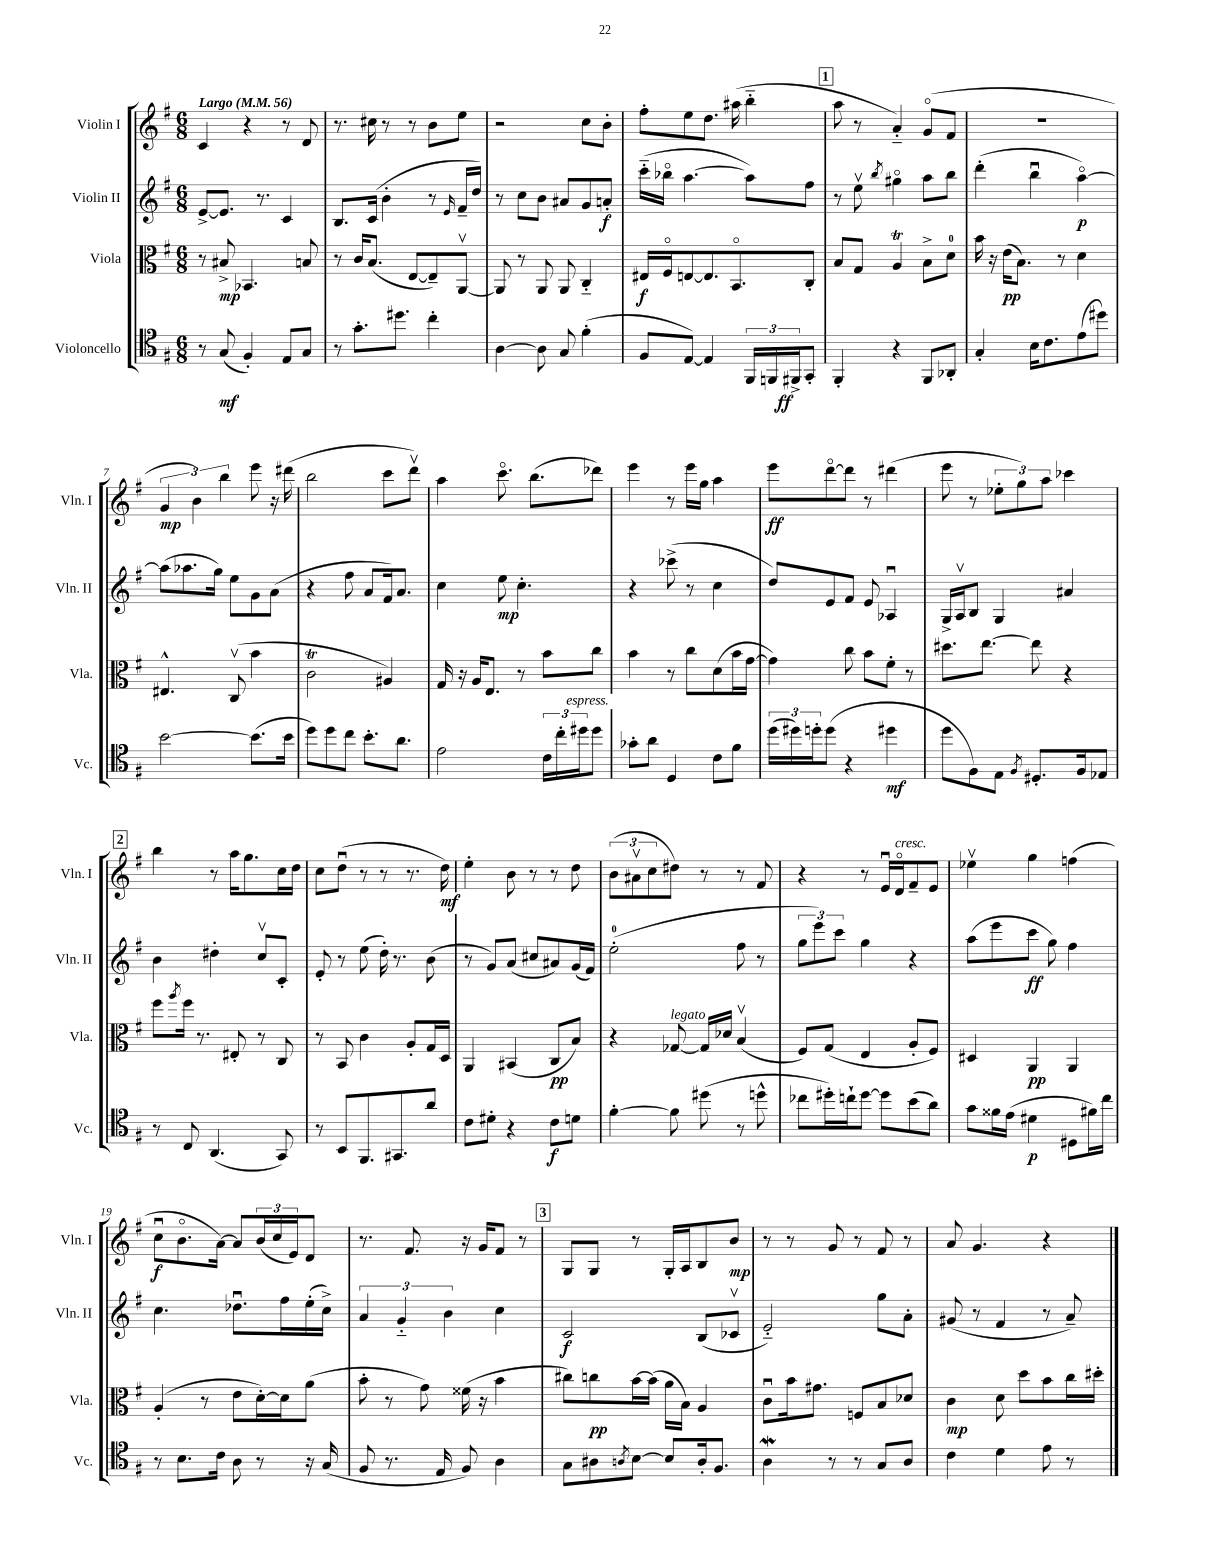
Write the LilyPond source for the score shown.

<<
\new StaffGroup <<
\new Staff = "s0" \with { instrumentName = "Violin I" shortInstrumentName = "Vln. I" } {
    \clef treble \key g \major \numericTimeSignature \time 6/8 \tempo "Largo" 4 = 56
    c'4 r4 r8 d'8 |
    r8. cis''16 r8 r8 b'8 e''8 |
    r2 c''8 b'8-. |
    fis''8-. e''8 d''8. ais''16( b''4-_ |
    \mark \markup { \box "1" } a''8 r8 a'4-_) g'8\flageolet( fis'8 |
    R2. |
    \tuplet 3/2 { g'4\mp b'4) b''4 } e'''8 r16 dis'''16( |
    b''2 c'''8 d'''8\upbow) |
    a''4 c'''8.\flageolet b''8.( des'''8) |
    e'''4 r8 e'''16 g''16 a''4 |
    e'''8\ff d'''8~\flageolet d'''8 r8 dis'''4( |
    e'''8 r8 \tuplet 3/2 { ees''8-. g''8) a''8 } ces'''4 |
    \mark \markup { \box "2" } b''4 r8 a''16 g''8. c''16 d''16 |
    c''8 d''8\downbow( r8 r8 r8. d''16\mf) |
    e''4-. b'8 r8 r8 d''8 |
    \tuplet 3/2 { b'8( ais'8\upbow c''8 } dis''8) r8 r8 fis'8 |
    r4 r8 e'16\downbow d'16\flageolet^\markup { \italic "cresc." } fis'8-- e'8 |
    ees''4\upbow g''4 f''4( |
    c''8\downbow\f b'8.\flageolet a'16~) a'8 \tuplet 3/2 { b'16( c''16 e'16) } d'8 |
    r8. fis'8. r16 g'16 fis'8 r8 |
    \mark \markup { \box "3" } g8 g8 r8 g16-. a16 b8 b'8\mp |
    r8 r8 g'8 r8 fis'8 r8 |
    a'8 g'4. r4 \bar "|." |
}
\new Staff = "s1" \with { instrumentName = "Violin II" shortInstrumentName = "Vln. II" } {
    \clef treble \key g \major \numericTimeSignature \time 6/8
    e'8~-> e'8. r8. c'4 |
    b8. c'16( b'4-. r8 \grace { e'16 } fis'16-- d''16) |
    r8 c''8 b'8 ais'8 g'8 a'8-.\f |
    c'''16-_( bes''16\flageolet a''4.~ a''8) fis''8 |
    \mark \markup { \box "1" } r8 e''8\upbow \acciaccatura { b''8 } gis''4\flageolet a''8 b''8 |
    d'''4-.( b''4\downbow a''4~\flageolet\p) |
    a''8( aes''8. g''16) e''8 g'8 a'8( |
    r4 fis''8 a'8 fis'16) a'8. |
    c''4 e''8\mp c''4.-. |
    r4 ces'''8->( r8 c''4 |
    d''8) e'8 fis'8 e'8 aes4\downbow |
    g16-> a16\upbow b8 g4 ais'4 |
    \mark \markup { \box "2" } b'4 dis''4-. c''8\upbow c'8-. |
    e'8-. r8 e''8( d''16-.) r8. b'8( |
    r8 g'8) a'8( cis''8 ais'8) g'16( fis'16) |
    e''2-0-.( fis''8 r8 |
    \tuplet 3/2 { g''8 e'''8) c'''8 } g''4 r4 |
    a''8( e'''8 c'''8\ff g''8) fis''4 |
    c''4. des''8.\downbow fis''16 e''16-.( c''16->) |
    \tuplet 3/2 { a'4 g'4-_ b'4 } c''4 |
    \mark \markup { \box "3" } c'2\f b8( ces'8\upbow |
    e'2-_) g''8 a'8-. |
    gis'8( r8 fis'4 r8 a'8--) \bar "|." |
}
\new Staff = "s2" \with { instrumentName = "Viola" shortInstrumentName = "Vla." } {
    \clef alto \key g \major \numericTimeSignature \time 6/8
    r8 bis8->\mp bes,4. b8 |
    r8 c'16 b8.( e8~ e8--) a,8~\upbow |
    a,8 r8 a,8 a,8 c4-_ |
    eis16\f fis16\flageolet e8~ e8. b,8.\flageolet c8-. |
    \mark \markup { \box "1" } b8 g8 a4\trill b8-> d'8-0 |
    b'16 r16 e'16\pp( b8.) r8 d'4 |
    eis4.-^ c8\upbow( b'4 |
    c'2\trill ais4) |
    g16 r16 a16 e8. r8 b'8 c''8 |
    b'4 r8 c''8 d'8( b'16 g'16~ |
    g'4) c''8 b'8 fis'8-. r8 |
    dis''8. e''8.~ e''8 r4 |
    \mark \markup { \box "2" } fis''8 \acciaccatura { a''8 } fis''16 r8. eis8-. r8 c8 |
    r8 b,8 c'4 a8-. g16 d16 |
    a,4 bis,4( c8\pp b8) |
    r4 ges8~^\markup { \italic "legato" } ges16 des'16 b4\upbow( |
    fis8) g8( e4 a8-. fis8) |
    dis4 a,4\pp a,4 |
    a4-.( r8 e'8 d'16~-.) d'16 a'8( |
    b'8-. r8 g'8) fisis'16( r16 b'4 |
    \mark \markup { \box "3" } cis''8) c''8\pp b'16~ b'16( a'16 b16) a4 |
    c'8\downbow b'16 gis'8. f8 b8 des'8 |
    c'4\mp d'8 d''8 b'8 c''16 dis''16-. \bar "|." |
}
\new Staff = "s3" \with { instrumentName = "Violoncello" shortInstrumentName = "Vc." } {
    \clef tenor \key g \major \numericTimeSignature \time 6/8
    r8 g8\mf( fis4-.) e8 g8 |
    r8 g'8.-. dis''8. c''4-. |
    a4~ a8 g8 fis'4-.( |
    fis8 e8~) e4 \tuplet 3/2 { fis,16 f,16 fis,16->\ff } g,8-. |
    \mark \markup { \box "1" } fis,4-. r4 fis,8 aes,8-. |
    g4-. b16 c'8. e'8( dis''8) |
    b'2~ b'8.( b'16 |
    d''8) d''8 c''8 b'8.-. a'8. |
    e'2 \tuplet 3/2 { c'16 c''16-. dis''16^\markup { \italic "espress." } } dis''8 |
    ges'8-. a'8 d4 c'8 fis'8 |
    \tuplet 3/2 { d''16( dis''16) d''16-. } d''8( r4 dis''4\mf |
    d''8 fis8) e8 \acciaccatura { fis8 } dis8.-. fis16 ees8 |
    \mark \markup { \box "2" } r8 c8 a,4.( g,8) |
    r8 b,8 fis,8. gis,8. a'8 |
    c'8 dis'8-. r4 c'8\f d'8 |
    fis'4~-. fis'8 dis''8( r8 d''8-^ |
    ces''8 dis''16-.) c''16-! dis''8~ dis''8 b'8( a'8) |
    g'8 fisis'16 e'16( dis'4\p dis8 fis'16) c''16 |
    r8 b8. c'16 a8 r8 r16 g16( |
    fis8 r8. e16 fis8) a4 |
    \mark \markup { \box "3" } g8 ais8 \acciaccatura { a8 } b8~ b8 a16-. fis8. |
    a4\mordent r8 r8 g8 a8 |
    c'4 d'4 e'8 r8 \bar "|." |
}
>>
>>
